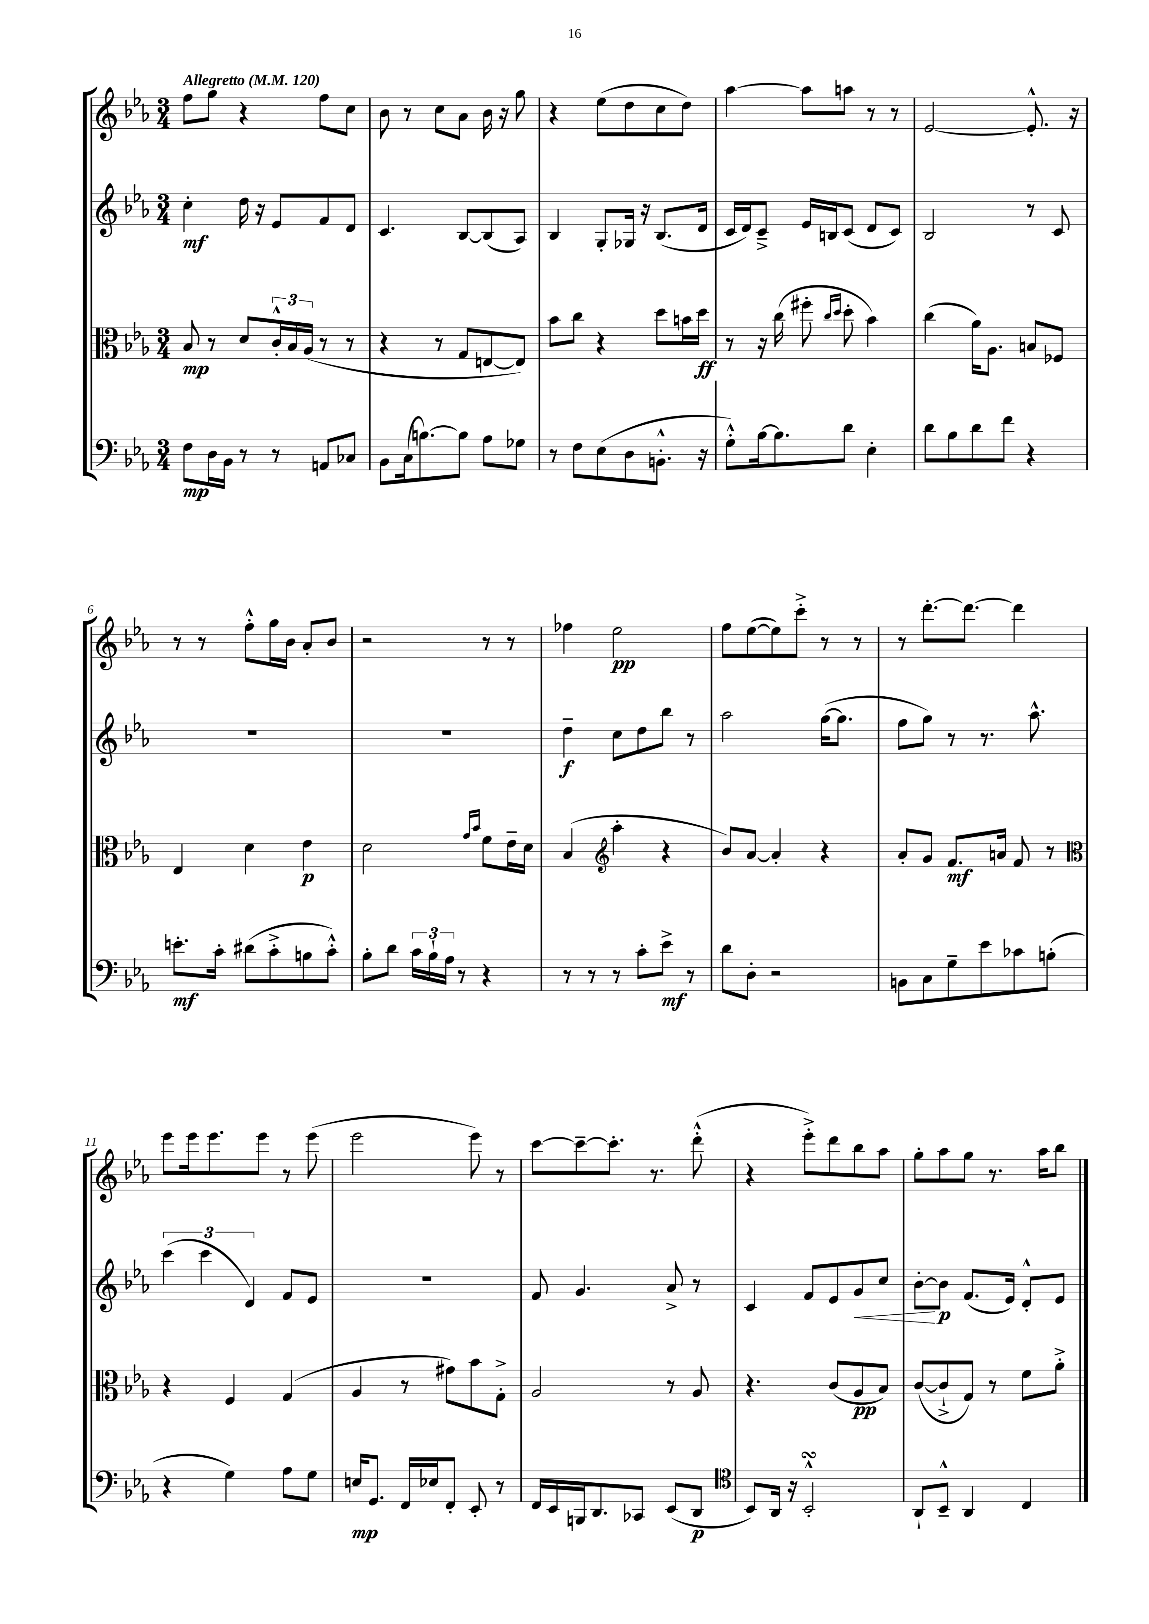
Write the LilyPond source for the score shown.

<<
\new StaffGroup <<
\new Staff = "s0" {
    \clef treble \key ees \major \numericTimeSignature \time 3/4 \tempo "Allegretto" 4 = 120
    f''8 g''8 r4 f''8 c''8 |
    bes'8 r8 c''8 aes'8 bes'16 r16 g''8 |
    r4 ees''8( d''8 c''8 d''8) |
    aes''4~ aes''8 a''8 r8 r8 |
    ees'2~ ees'8.-.-^ r16 |
    r8 r8 f''8-.-^ g''16 bes'16 aes'8-. bes'8 |
    r2 r8 r8 |
    fes''4 ees''2\pp |
    f''8 ees''8~( ees''8) c'''8-.-> r8 r8 |
    r8 d'''8.~-. d'''8.~ d'''4 |
    ees'''8 ees'''16 ees'''8. ees'''8 r8 ees'''8( |
    ees'''2 ees'''8) r8 |
    c'''8~ c'''8~-- c'''8.-. r8. d'''8-.-^( |
    r4 ees'''8-.->) d'''8 bes''8 aes''8 |
    g''8-. aes''8 g''8 r8. aes''16 bes''8 \bar "|." |
}
\new Staff = "s1" {
    \clef treble \key ees \major \numericTimeSignature \time 3/4
    c''4-.\mf d''16 r16 ees'8 f'8 d'8 |
    c'4. bes8~ bes8( aes8) |
    bes4 g8-. ges16 r16 bes8.( d'16 |
    c'16 d'16) c'8---> ees'16 b16 c'8( d'8 c'8) |
    bes2 r8 c'8 |
    R2. |
    R2. |
    d''4--\f c''8 d''8 bes''8 r8 |
    aes''2 g''16~( g''8. |
    f''8 g''8) r8 r8. aes''8.-^ |
    \tuplet 3/2 { c'''4( c'''4 d'4) } f'8 ees'8 |
    R2. |
    f'8 g'4. aes'8-> r8 |
    c'4 f'8 ees'8 g'8\< c''8 |
    bes'8~-.\! bes'8\p f'8.( ees'16) d'8-.-^ ees'8 \bar "|." |
}
\new Staff = "s2" {
    \clef alto \key ees \major \numericTimeSignature \time 3/4
    bes8\mp r8 d'8 \tuplet 3/2 { c'16-.-^ bes16 aes16( } r8 r8 |
    r4 r8 g8 e8~ e8) |
    bes'8 c''8 r4 d''8 b'16 d''16\ff |
    r8 r16 c''16( fis''8-. \grace { c''16 d''16 } d''8-. bes'4) |
    c''4( aes'16) aes8. b8 fes8 |
    ees4 d'4 ees'4\p |
    d'2 \grace { g'16 bes'16 } f'8 ees'16-- d'16 |
    bes4( \clef treble aes''4-. r4 |
    bes'8) aes'8~ aes'4-. r4 |
    aes'8-. g'8 f'8.\mf a'16 f'8 r8 |
    \clef alto r4 f4 g4( |
    aes4 r8 gis'8) bes'8 g8-.-> |
    aes2 r8 aes8 |
    r4. c'8( aes8\pp bes8) |
    c'8~( c'8-!-> g8) r8 f'8 aes'8-.-> \bar "|." |
}
\new Staff = "s3" {
    \clef bass \key ees \major \numericTimeSignature \time 3/4
    f8\mp d16 bes,16 r8 r8 a,8 ces8 |
    bes,8 c16( b8.~) b8 aes8 ges8 |
    r8 f8 ees8( d8 b,8.-.-^ r16 |
    g8-.-^) bes16~ bes8. d'8 ees4-. |
    d'8 bes8 d'8 f'8 r4 |
    e'8.-.\mf c'16-. dis'8( c'8-.-> b8 c'8-.-^) |
    bes8-. d'8 \tuplet 3/2 { c'16 bes16-! aes16 } r8 r4 |
    r8 r8 r8 c'8-. ees'8->\mf r8 |
    d'8 d8-. r2 |
    b,8 c8 g8-- ees'8 ces'8 b8-.( |
    r4 g4) aes8 g8 |
    e16\mp g,8. f,16 ees16 f,8-. ees,8-. r8 |
    f,16 ees,16 b,,16 d,8. ces,8 ees,8( d,8\p |
    \clef tenor bes,8) aes,16 r16 bes,2-.-^\turn |
    aes,8-! bes,8---^ aes,4 c4 \bar "|." |
}
>>
>>
